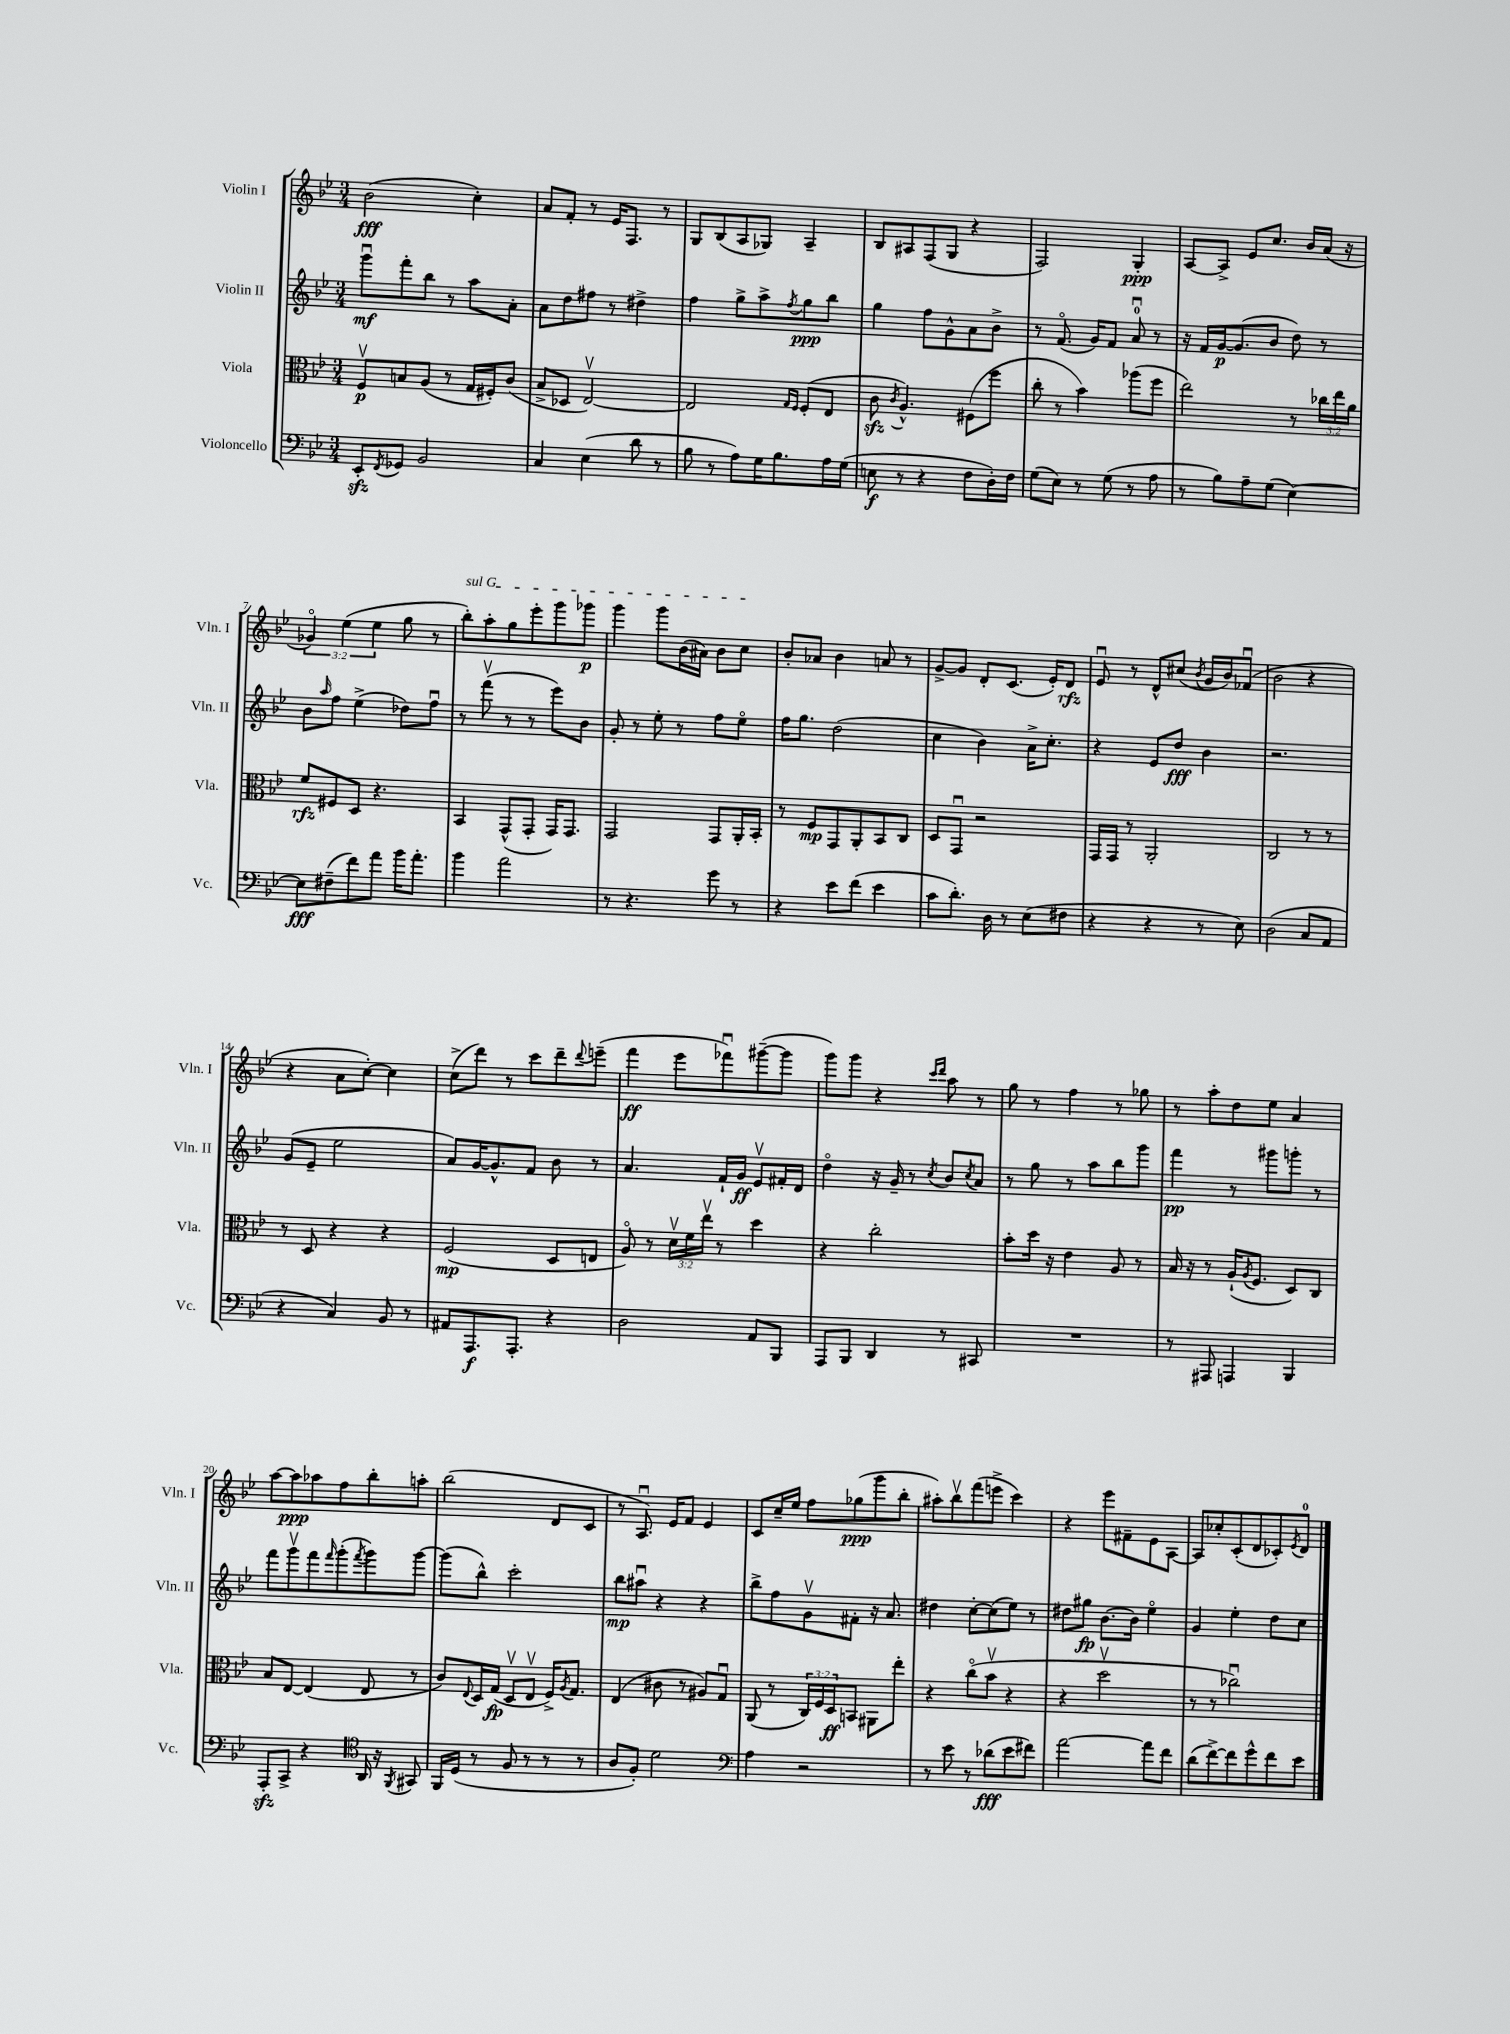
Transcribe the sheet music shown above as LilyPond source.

<<
\new StaffGroup <<
\new Staff = "s0" \with { instrumentName = "Violin I" shortInstrumentName = "Vln. I" } {
    \clef treble \key bes \major \numericTimeSignature \time 3/4 \override Staff.TupletNumber.text = #tuplet-number::calc-fraction-text
    bes'2\fff( c''4-.) |
    a'8 f'8-. r8 ees'16 f8. r8 |
    g8 bes8( a8 ges8) a4-- |
    bes8 ais8 f8( g8 r4 |
    f2) g4-.\ppp |
    a8~ a8-> ees'8 c''8. bes'16 a'16( r16 |
    \tuplet 3/2 { ges'4\flageolet) ees''4( ees''4 } g''8 r8 |
    \once \override TextSpanner.bound-details.left.text = \markup { \italic "sul G" } bes''8-.\startTextSpan) a''8-. g''8 ees'''8-. g'''8 ges'''8\p |
    g'''4 g'''8 bes'16( ais'16) bes'8 c''8\stopTextSpan |
    bes'8-. aes'8 bes'4 a'8 r8 |
    g'8~-> g'8 d'8-. c'8.( ees'16-.) d'8\rfz |
    ees'8\downbow r8 d'8-^ cis''8( \acciaccatura { bes'8 } g'16 bes'16) fes'8\downbow( |
    bes'2 r4 |
    r4 a'8 c''8~-.) c''4 |
    c''8->( d'''8) r8 c'''8 d'''8-- \appoggiatura { d'''8 } e'''8--( |
    f'''4\ff ees'''8 fes'''8\downbow) gis'''8~--( gis'''8 |
    g'''8) g'''8 r4 \grace { c'''16 d'''16 } a''8 r8 |
    g''8 r8 f''4 r8 ges''8 |
    r8 a''8-. d''8 ees''8 a'4 |
    a''8~ a''8\ppp aes''8 f''8 bes''8-. a''8-. |
    bes''2( d'8 c'8 |
    r8 a8.\downbow) ees'16 f'8 ees'4 |
    c'8 c''16-- ees''16 f''8 ges''8\ppp( g'''8 bes''8-. |
    ais''8-.) bes''8\upbow f'''8( e'''8-> c'''4) |
    r4 ees'''8 fis'8-- ees'8 a8~ |
    a8 ces''8-. c'8-.( d'8 ces'8-.) \acciaccatura { ees'8 } d'8-0 \bar "|." |
}
\new Staff = "s1" \with { instrumentName = "Violin II" shortInstrumentName = "Vln. II" } {
    \clef treble \key bes \major \numericTimeSignature \time 3/4
    g'''8\downbow\mf f'''8-. bes''8 r8 a''8 a'8-. |
    a'8 d''8 fis''8 r8 dis''4-> |
    f''4 g''8-> a''8-> \acciaccatura { f''8 } g''8\ppp bes''8 |
    g''4 f''8 g'8-^ a'8 bes'8-> |
    r8 f'8.\flageolet( g'16) f'8 a'8-0\downbow r8 |
    r16 f'16 g'16~\p g'8.( bes'8 d''8) r8 |
    bes'8 \grace { a''16 } f''8 ees''4->( des''8) f''8\downbow |
    r8 f'''8\upbow( r8 r8 ees'''8) bes'8 |
    g'8-. r8 ees''8-. r8 f''8 ees''8\flageolet |
    f''16 g''8. d''2( |
    c''4 bes'4) a'16-> c''8.-. |
    r4 ees'8 d''8\fff bes'4 |
    r2. |
    g'8( ees'8-- ees''2 |
    a'8) g'16~ g'8.-^ f'8 bes'8 r8 |
    a'4. f'16-! g'16\ff ees'8\upbow fis'16-. d'16 |
    d''4\flageolet r16 g'16-- r8 \acciaccatura { c''8 } bes'8 \acciaccatura { c''8 } a'8 |
    r8 g''8 r8 a''8 bes''8 g'''8 |
    f'''4\pp r8 gis'''8 g'''8-. r8 |
    f'''8 g'''8\upbow f'''8 \grace { f'''16 } g'''8-.( \acciaccatura { f'''8 } g'''8) g'''8~ |
    g'''8( bes''8-^) c'''2-. |
    bes''8\mp ais''8\downbow r4 r4 |
    bes''8-> f''8 g'8\upbow fis'8-. r16 a'8. |
    dis''4 c''8~-. c''8( ees''8) r8 |
    dis''8 gis''8\fp bes'8.~ bes'16 ees''4\flageolet |
    g'4 ees''4-. d''8 c''8 \bar "|." |
}
\new Staff = "s2" \with { instrumentName = "Viola" shortInstrumentName = "Vla." } {
    \clef alto \key bes \major \numericTimeSignature \time 3/4 \override Staff.TupletNumber.text = #tuplet-number::calc-fraction-text
    f8\upbow\p b8 a8( r8 g16 fis16-.) c'8( |
    bes8-> des8 ees2~\upbow) |
    ees2 \grace { g16 f16 } f8-.( ees8 |
    c'8\sfz \acciaccatura { c'8 } a4.-^) fis8( f''8 |
    c''8-. r8 bes'4) aes''8( f''8 |
    ees''2) r8 \tuplet 3/2 { ces''16 ees''16 a'16 } |
    f'8\rfz fis8 d8 r4. |
    bes,4 g,8-^( g,8-. g,16) g,8. |
    g,2 g,8 a,16-. bes,16-. |
    r8 f8\mp g,8 a,8-. bes,8 c8 |
    d8 g,8\downbow r2 |
    g,16 g,16 r8 a,2-. |
    c2 r8 r8 |
    r8 d8 r4 r4 |
    f2\mp( d8 e8 |
    a8\flageolet) r8 \tuplet 3/2 { d'16\upbow f'16 ees''16\upbow } r8 d''4 |
    r4 c''2-. |
    bes'8-. d''16 r16 ees'4 a8 r8 |
    bes16 r16 r8 a16-!( \acciaccatura { a8 } f8. d8) c8 |
    bes8 ees8~ ees4( ees8 r8 |
    c'8) \appoggiatura { ees8 } d16 g16\fp( d8\upbow ees8\upbow f16->) \acciaccatura { a8 } g8. |
    ees4( cis'8 r8 ais8) g8\downbow |
    a,8( r8 \tuplet 3/2 { c16) f16 d16\ff } b,8 ais,8 ees''8-. |
    r4 c''8\flageolet( bes'8\upbow r4 |
    r4 d''2\upbow |
    r8 r8 ces''2\downbow) \bar "|." |
}
\new Staff = "s3" \with { instrumentName = "Violoncello" shortInstrumentName = "Vc." } {
    \clef bass \key bes \major \numericTimeSignature \time 3/4
    ees,8-.\sfz \acciaccatura { f,8 } ges,8 bes,2 |
    c4 ees4( d'8 r8 |
    bes8 r8 a8) g16 bes8. a16 g16( |
    e8\f r8 r4 f8 d16-.) f16 |
    g8( ees8) r8 g8( r8 a8 |
    r8 bes8) a8-- g8( ees4~) |
    ees8\fff fis8--( f'8) a'8 bes'16 a'8.-. |
    bes'4 a'2 |
    r8 r4. g'8 r8 |
    r4 ees'8 f'8( ees'4 |
    c'8 d'8.-.) d16 r8 ees8( fis8 |
    r4 r4 r8 ees8) |
    d2( c8 a,8 |
    r4 c4) bes,8 r8 |
    ais,8 a,,8.\f a,,8.-. r4 |
    d2 a,8 bes,,8 |
    a,,8 bes,,8 d,4 r8 cis,8 |
    R2. |
    r8 ais,,8 a,,4 bes,,4 |
    a,,8-.\sfz c,8-> r4 \clef tenor a,16 r16 \acciaccatura { f,8 } gis,8 |
    f,16 d16( r8 f8 r8 r8 r8 |
    a8 f8-.) d'2 |
    \clef bass a4 r2 |
    r8 ees'8 r8 des'8\fff( ees'8 fis'8) |
    a'2~ a'8 f'8 |
    d'8( f'8~->) f'8 g'8-^ f'8 ees'8 \bar "|." |
}
>>
>>
